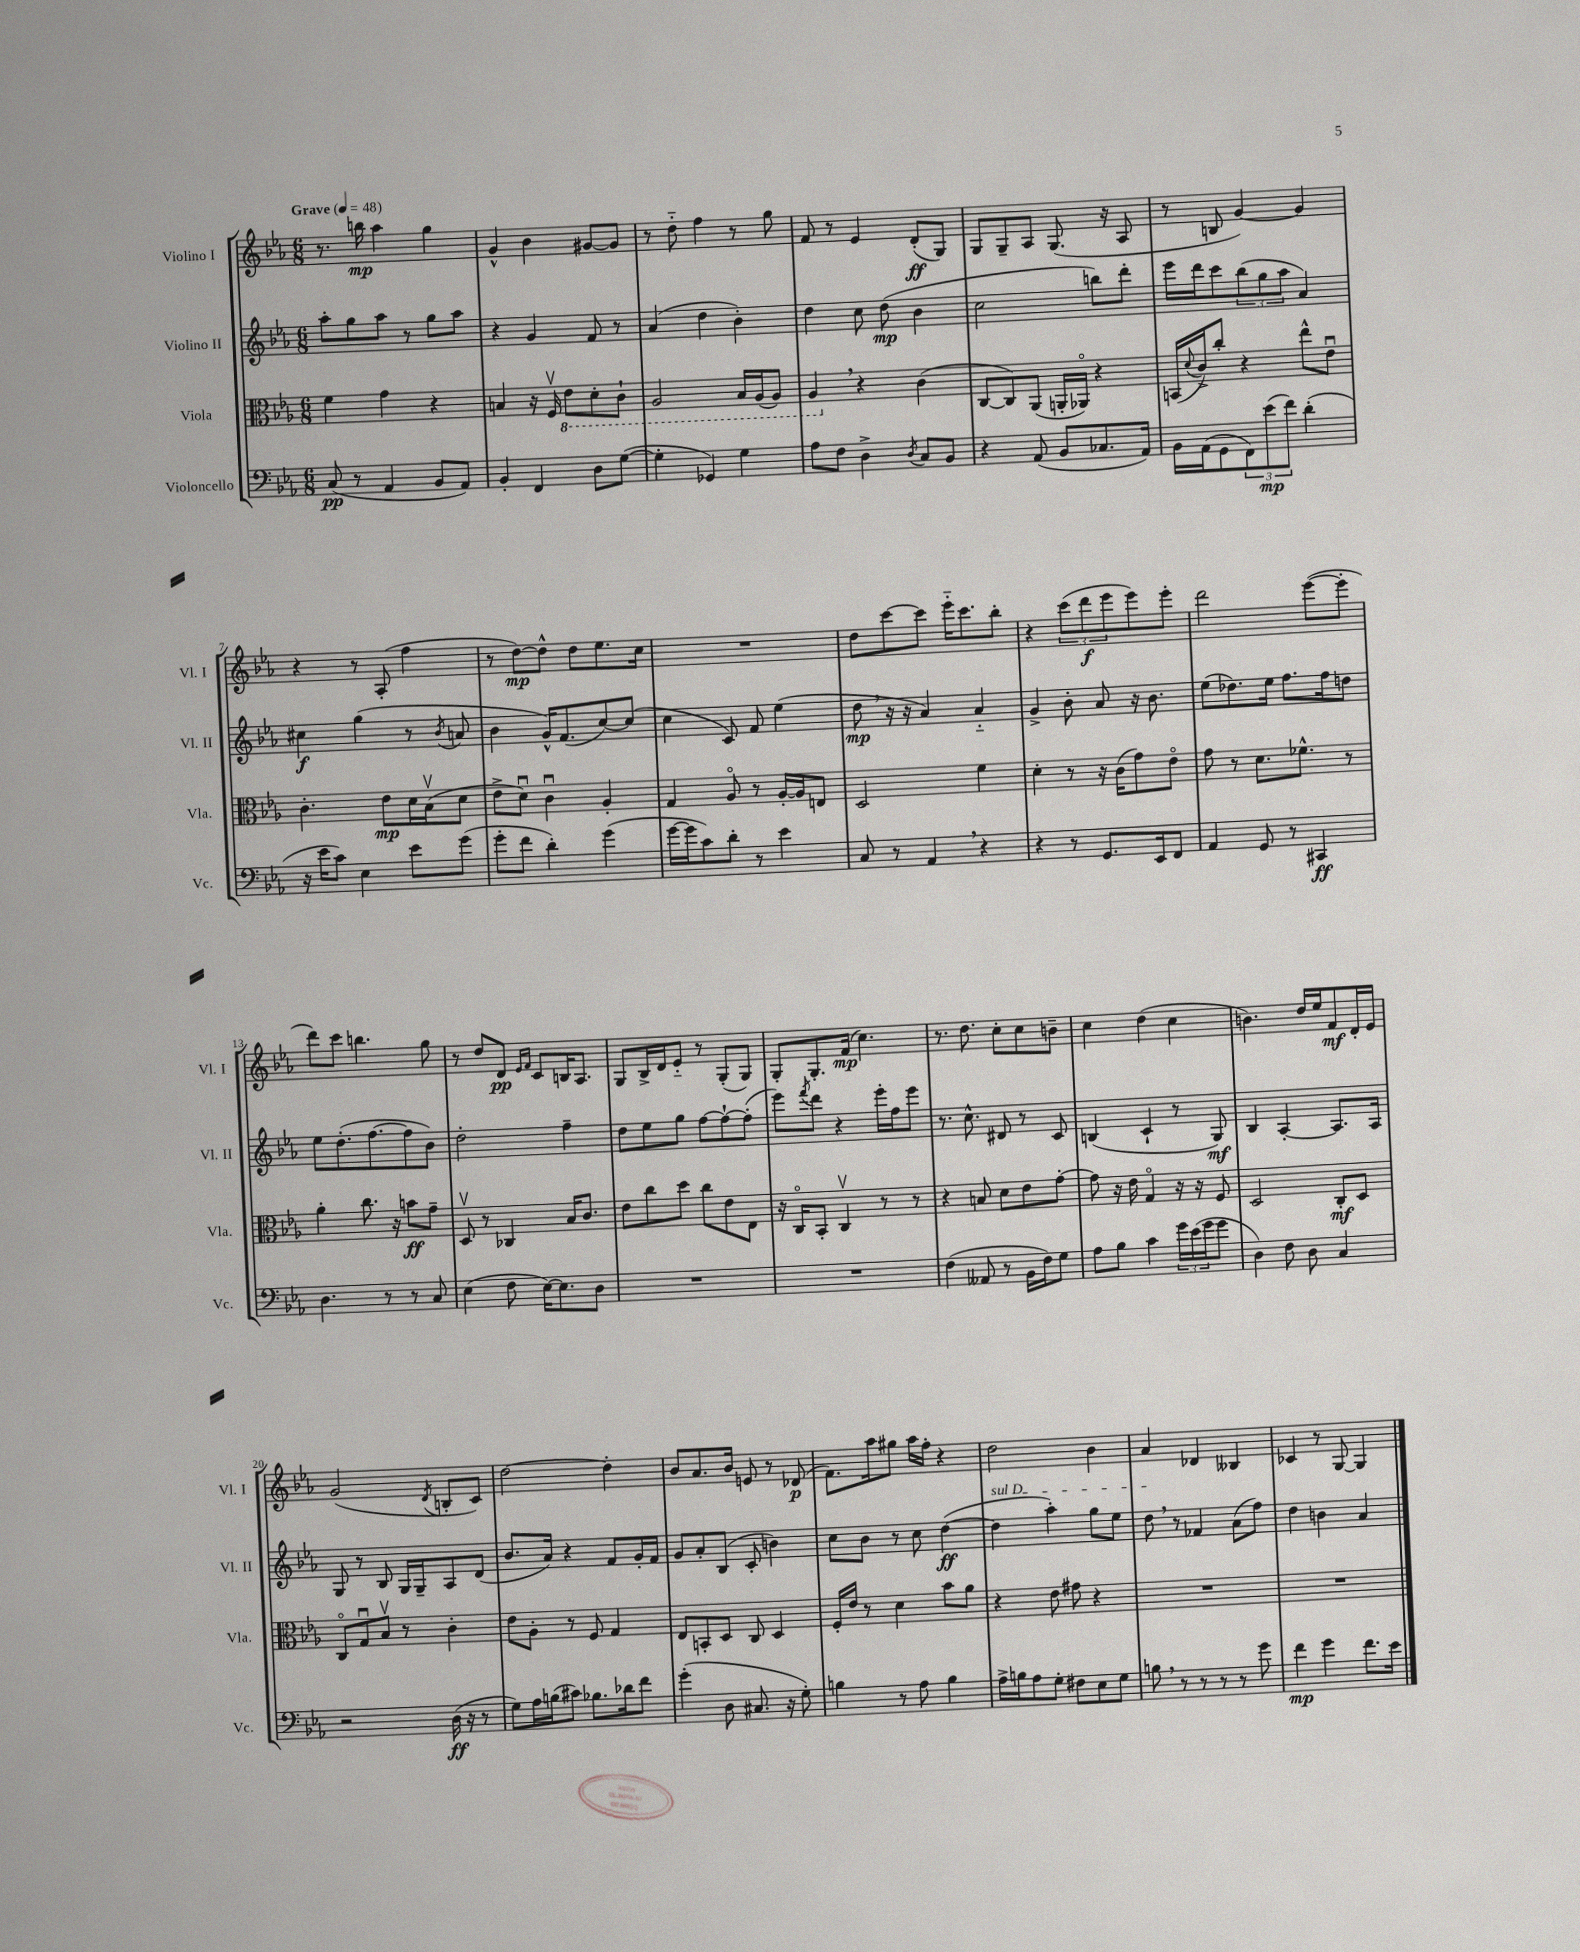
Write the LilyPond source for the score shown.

<<
\new StaffGroup <<
\new Staff = "s0" \with { instrumentName = "Violino I" shortInstrumentName = "Vl. I" } {
    \clef treble \key ees \major \numericTimeSignature \time 6/8 \tempo "Grave" 4 = 48
    r8. b''16\mp aes''4 g''4 |
    g'4-^ bes'4 gis'8~ gis'8 |
    r8 d''8-_ f''4 r8 g''8 |
    f'8 r8 ees'4 d'8-.\ff( g8) |
    g8 g8-- aes8 g8.( r16 aes8 |
    r8 b8 g'4~) g'4 |
    r4 r8 aes8-.( f''4 |
    r8 d''8~\mp) d''8-^ d''8 ees''8. c''16 |
    R2. |
    d''8 c'''8~ c'''8 ees'''16-_ c'''8. bes''8-. |
    r4 \tuplet 3/2 { c'''8( d'''8\f ees'''8 } ees'''8) ees'''8-. |
    d'''2 ees'''8~( ees'''8-. |
    d'''8) c'''8 b''4. g''8 |
    r8 d''8 d'8\pp \grace { ees'16 f'16 } c'8 b16 aes8. |
    g8 bes16-> d'16 ees'8-_ r8 g8-.( g8) |
    g8-. g8.-. f'16\mp( c''4.) |
    r8. d''8. c''8-. c''8 b'8-- |
    c''4 d''4( c''4 |
    b'4.) d''16 ees''16 f'8\mf d'16-. ees'16 |
    g'2( \acciaccatura { d'8 } b8-. c'8) |
    d''2~ d''4-. |
    bes'8 aes'8. bes'16 e'8 r8 des'8\p( |
    f'8.) aes''16 gis''8 aes''16 f''16-. r4 |
    d''2 bes'4 |
    aes'4 des'4 beses4 |
    ces'4 r8 g8~ g4 \bar "|." |
}
\new Staff = "s1" \with { instrumentName = "Violino II" shortInstrumentName = "Vl. II" } {
    \clef treble \key ees \major \numericTimeSignature \time 6/8
    aes''8-. g''8 aes''8 r8 g''8 aes''8 |
    r4 g'4 f'8 r8 |
    aes'4( d''4 bes'4-.) |
    d''4 c''8 d''8\mp( bes'4 |
    c''2 b''8) d'''8-. |
    ees'''16 d'''16 c'''8 \tuplet 3/2 { bes''8( g''8 aes''8 } aes'4) |
    cis''4\f g''4( r8 \acciaccatura { bes'8 } a'8 |
    bes'4 g'16-^) f'8.( c''8~) c''8( |
    c''4 c'8) f'8 ees''4( |
    d''8\mp \breathe r16 r16 aes'4) aes'4-_ |
    g'4-> bes'8-. aes'8 r16 bes'8. |
    ees''8( des''8.) ees''16 f''8. f''16 d''8 |
    ees''8 d''8.-.( f''8.~ f''8 bes'8) |
    d''2-. f''4-- |
    d''8 ees''8 g''8 f''8~ f''8~-! f''8-.( |
    ees'''8) \acciaccatura { f'''8 } d'''8 r4 ees'''16-. f''16 ees'''8 |
    r8. c''8.-^ dis'8 r8 c'8 |
    b4( c'4-! r8 g8\mf) |
    bes4 aes4~-. aes8. aes16 |
    g8 r8 bes8 g16 g16-- aes8 d'8( |
    bes'8. aes'16) r4 f'8 g'16-. f'16 |
    g'8 aes'8-. bes8( c'8-. b'4) |
    c''8 bes'8 r8 c''8 d''4~\ff( |
    \once \override TextSpanner.bound-details.left.text = \markup { \italic "sul D" } d''4\startTextSpan aes''4-.) g''8 ees''8 |
    d''8\stopTextSpan \breathe r8 fes'4 aes'8( f''8) |
    d''4 b'4 aes'4 \bar "|." |
}
\new Staff = "s2" \with { instrumentName = "Viola" shortInstrumentName = "Vla." } {
    \clef alto \key ees \major \numericTimeSignature \time 6/8
    f'4 g'4 r4 |
    b4 r16 f16\upbow \ottava #-1 ees8 d8-. c8-! |
    aes,2 bes,16 aes,16( aes,8) |
    aes,4 \breathe \ottava #0 r4 c'4( |
    c8~ c8) aes,8( a,16-. aes,16\flageolet) r4 |
    b,16( \appoggiatura { d'8 } c'16->) c''8-. r4 ees''8-^ ees'8\downbow |
    c'4.-. ees'8\mp d'16 bes16\upbow( d'8 |
    ees'8-> d'8\downbow) c'4\downbow aes4-. |
    g4 aes8\flageolet r8 aes16~-. aes16 e8 |
    d2 f'4 |
    d'4-. r8 r16 c'16( g'8) ees'8\flageolet |
    g'8 r8 d'8. fes'8.-^ r8 |
    aes'4-. c''8. r16 b'8\ff g'8-- |
    d8\upbow r8 ces4 bes16 c'8. |
    ees'8 c''8 d''8 c''8 ees'8 ees8 |
    r16 c16\flageolet bes,8-. c4\upbow r8 r8 |
    r4 b8 d'8 ees'8 g'8~-. |
    g'8 r16 ees'16 g4\flageolet r16 r16 f8 |
    d2 c8-.\mf d8 |
    c8\flageolet g8\downbow bes8\upbow r8 c'4-. |
    ees'8 aes8-. r8 f8 g4 |
    ees8 b,8-. d8 c8 d4 |
    f16-. ees'16 r8 d'4 bes'8 aes'8 |
    r4 ees'8 gis'8 r4 |
    R2. |
    R2. \bar "|." |
}
\new Staff = "s3" \with { instrumentName = "Violoncello" shortInstrumentName = "Vc." } {
    \clef bass \key ees \major \numericTimeSignature \time 6/8
    c8\pp( r8 aes,4 bes,8 aes,8) |
    bes,4-. f,4 d8 g8~( |
    g4-. ges,4) g4 |
    aes8 f8 d4-> \acciaccatura { d8 } c8 bes,8 |
    r4 aes,8( bes,8 ces8. aes,16) |
    bes,16 aes,16( g,8 \tuplet 3/2 { f,8) ees'8\mp( f'8) } d'4-.( |
    r16 ees'16 c'8) ees4 ees'8 g'8( |
    g'8-. f'8 d'4-.) g'4( |
    g'16~ g'16 c'8) d'8-. r8 ees'4 |
    c8 r8 aes,4 \breathe r4 |
    r4 r8 g,8. ees,16 f,8 |
    aes,4 g,8 r8 cis,4\ff |
    d4. r8 r8 c8 |
    ees4( f8 ees16~) ees8. d8 |
    R2. |
    R2. |
    f4( aeses,8 r8 bes,16 f16) g8 |
    aes8 bes8 c'4 \tuplet 3/2 { g'16 ees'16( g'16 } g'8 |
    d4) f8 d8 c4 |
    r2 d16\ff( r16 r8 |
    g8) aes16 b16( cis'8) bes8. des'16 f'8 |
    g'4-.( d8 cis8. r16 g8-.) |
    b4 r8 aes8 b4 |
    aes16-> b16 aes8 g8-. fis8 ees8 g8 |
    b8 \breathe r8 r8 r8 r8 g'8 |
    f'4\mp g'4 f'8. ees'16 \bar "|." |
}
>>
>>
